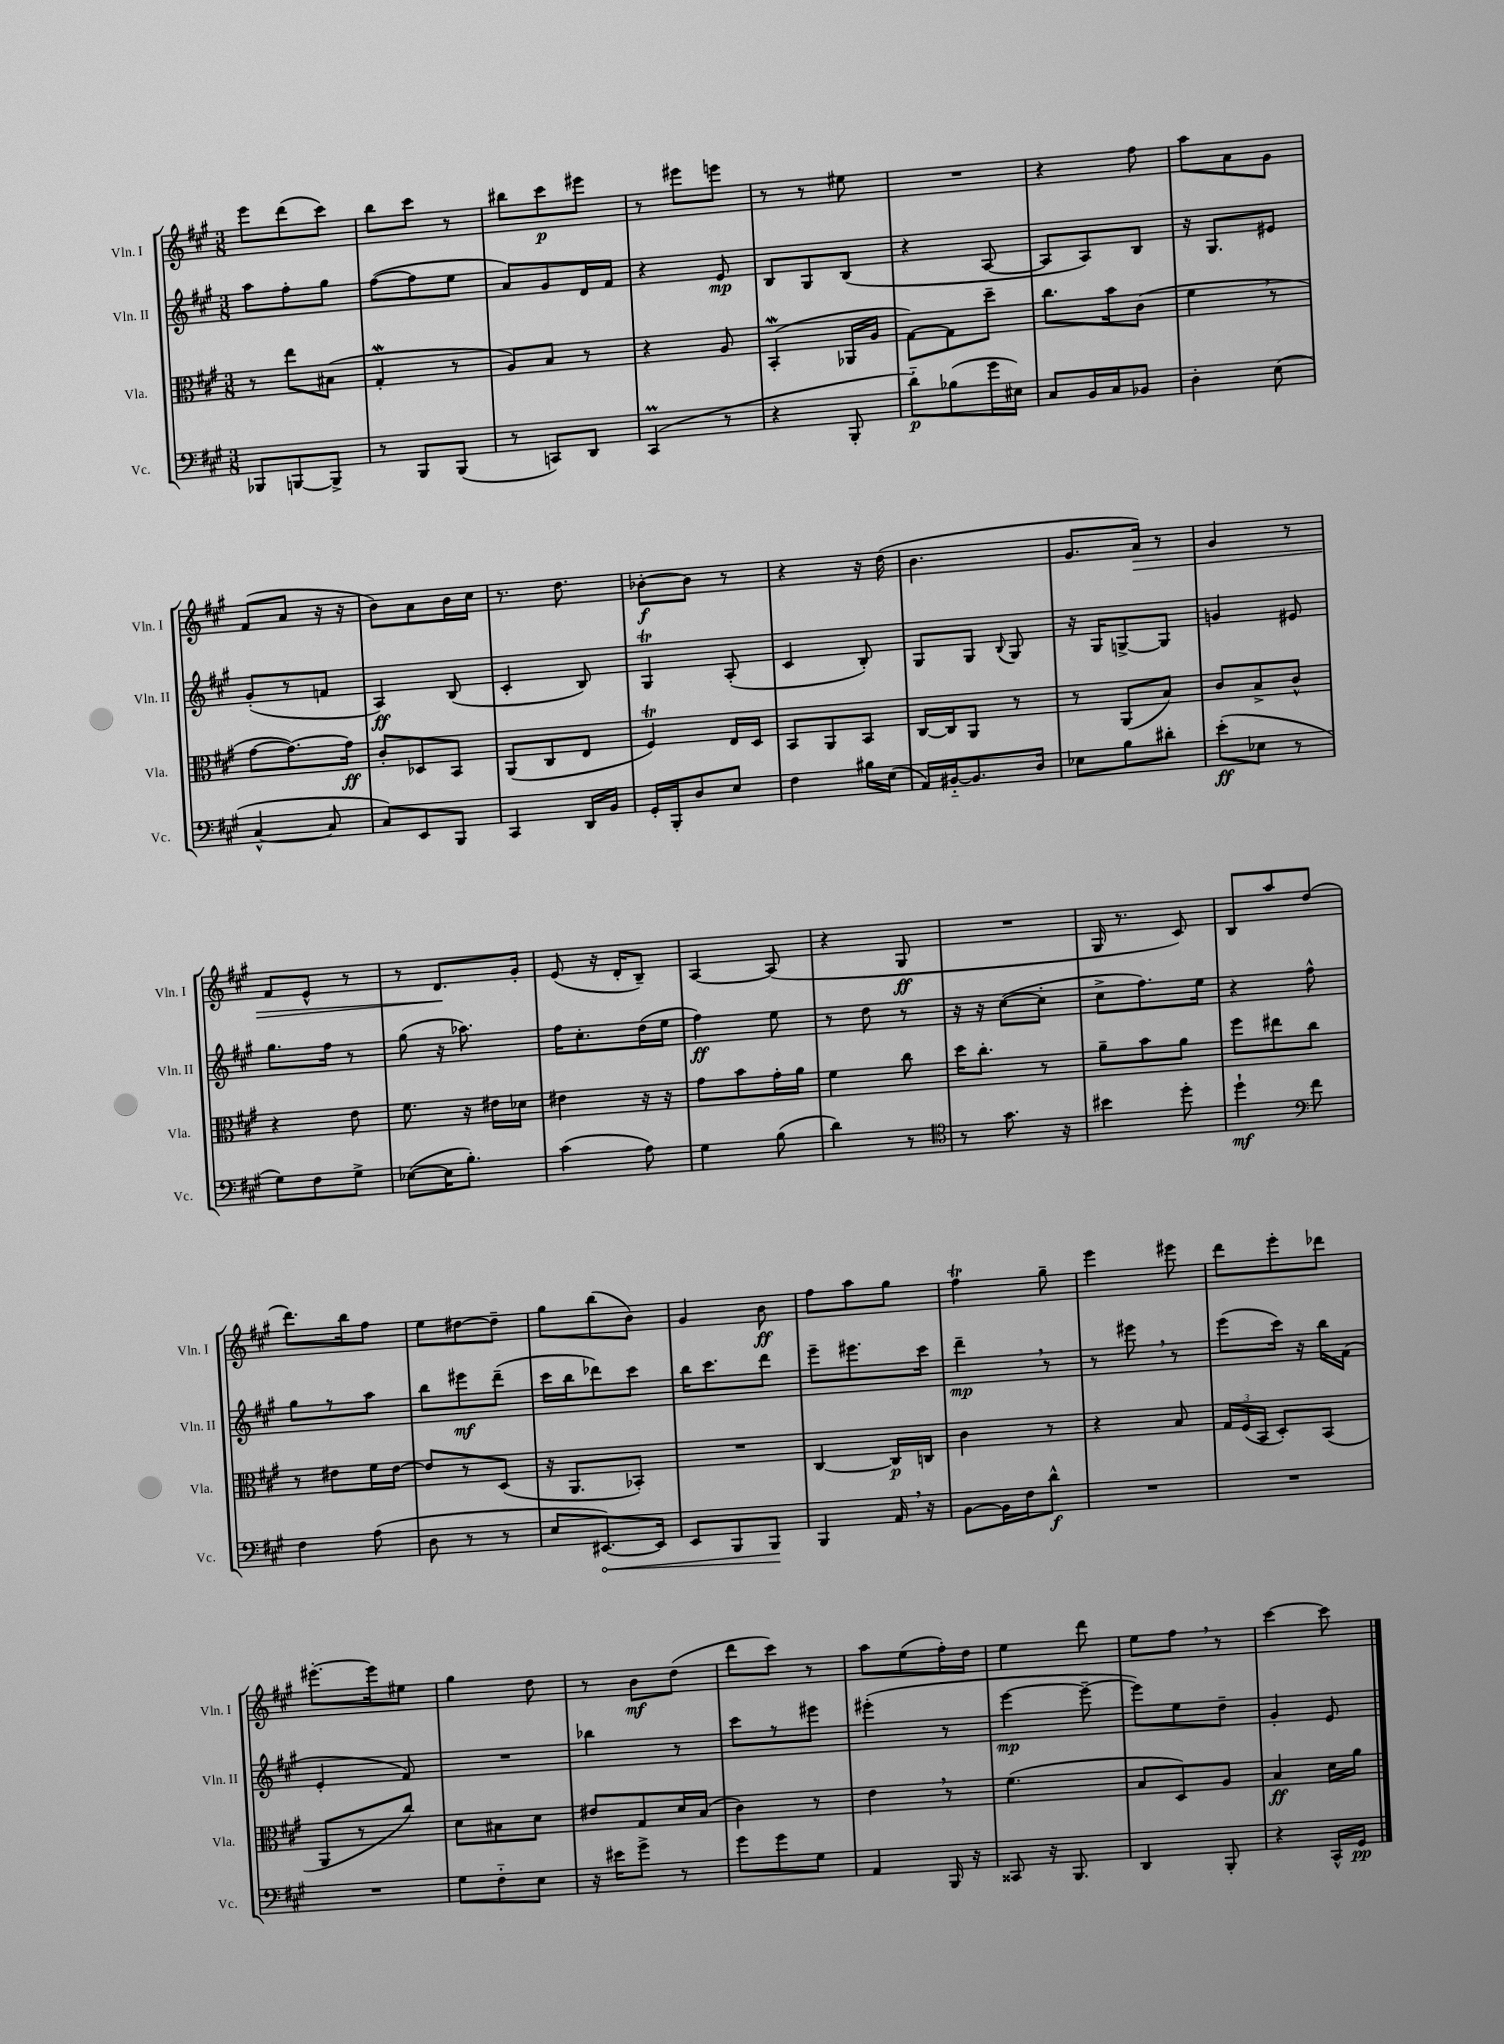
<<
\new StaffGroup <<
\new Staff = "s0" \with { instrumentName = "Vln. I" shortInstrumentName = "Vln. I" } {
    \clef treble \key a \major \numericTimeSignature \time 3/8
    \autoBeamOff e'''8[ d'''8( cis'''8]) |
    b''8[ cis'''8] r8 |
    bis''8[ cis'''8\p eis'''8] |
    r8 eis'''8[ e'''8] |
    r8 r8 eis''8 |
    R4. |
    r4 fis''8 |
    a''8[ a'8 gis'8] |
    fis'8[( a'8] r16 r16 |
    b'8[) a'8 b'16 cis''16] |
    r8. d''8. |
    bes'8[~-.\f bes'8] r8 |
    r4 r16 d''16( |
    b'4. |
    gis'8.[ a'16]\>) r8 |
    gis'4 r8 |
    fis'8[ e'8]-^ r8 |
    r8 d'8.[\! gis'16]-. |
    e'8( r16 d'16[-. b8]--) |
    a4~ a8( |
    r4 gis8\ff |
    R4. |
    gis16 r8. cis'8) |
    b8[ a''8 d''8]( |
    d'''8.[) b''16 fis''8] |
    e''8[ dis''8~ dis''8]-- |
    gis''8[ b''8( b'8]) |
    gis'4 b'8\ff |
    fis''8[ a''8 gis''8] |
    fis''4\trill gis''8-- |
    e'''4 eis'''8 |
    d'''8[ e'''8-. des'''8] |
    eis'''8.[~-. eis'''16 eis''8] |
    gis''4 d''8 |
    r8 b'8[\mf d''8]( |
    d'''8[ cis'''8]) r8 |
    a''8[ e''8( fis''16-.) d''16] |
    e''4 d'''8 |
    e''8[ fis''8] \breathe r8 |
    cis'''4~ cis'''8 \bar "|." |
}
\new Staff = "s1" \with { instrumentName = "Vln. II" shortInstrumentName = "Vln. II" } {
    \clef treble \key a \major \numericTimeSignature \time 3/8
    \autoBeamOff a''8[ fis''8-. gis''8] |
    fis''8[~( fis''8 e''8] |
    a'8[) gis'8 d'16 fis'16] |
    r4 e'8\mp |
    b8[ gis8 b8]( |
    r4 a8~ |
    a8[ a8) b8] |
    r16 gis8.[ eis'8] |
    gis'8[-.( r8 f'8] |
    a4\ff) b8( |
    cis'4-. b8) |
    gis4\trill a8-.( |
    cis'4 b8-.) |
    gis8[ gis8] \appoggiatura { b8 } gis8 |
    r16 gis16[ g8~-> g8] |
    g'4 eis'8 |
    gis''8.[ fis''16] r8 |
    gis''8( r16 aes''8.) |
    fis''16[ cis''8.-. d''16( e''16] |
    fis''4\ff) e''8 |
    r8 d''8 r8 |
    r16 r16 cis''8[~( cis''8]-. |
    cis''8[-> fis''8.) e''16] |
    r4 fis''8-^ |
    gis''8[ r8 a''8] |
    b''8[ eis'''8\mf d'''8]--( |
    cis'''16[ b''16 des'''8) cis'''8] |
    b''16[ cis'''8. d'''8] |
    e'''8[-- eis'''8. cis'''16] |
    d'''4--\mp \breathe r8 |
    r8 eis'''8 \breathe r8 |
    e'''8[( cis'''16]) r16 b''16[ fis'16]( |
    e'4-. fis'8) |
    R4. |
    bes''4 r8 |
    cis'''8[ r8 eis'''8] |
    eis'''4-.( r8 |
    e'''4~\mp e'''8~-- |
    e'''8[) e''8 d''8]-- |
    gis'4-. e'8 \bar "|." |
}
\new Staff = "s2" \with { instrumentName = "Vla." shortInstrumentName = "Vla." } {
    \clef alto \key a \major \numericTimeSignature \time 3/8
    \autoBeamOff r8 e''8[ bis8]( |
    gis4-.\mordent r8 |
    a8[) b8] r8 |
    r4 a8 |
    b,4-.\mordent( aes,16[ a16] |
    gis8[~) gis8 d''8]-- |
    cis''8.[ b'16 cis'8]( |
    fis'4 \breathe r8 |
    gis'8[~ gis'8.~) gis'16]\ff |
    cis'8[-. des8 b,8] |
    a,8[( cis8 e8] |
    fis4\trill) e16[ d16] |
    b,8[ a,8 b,8] |
    cis16[~ cis16 a,8] r8 |
    r8 a,8[( b8]) |
    cis'8[ b8-> cis'8]-^ |
    r4 e'8 |
    fis'8. r16 eis'16[ des'16] |
    eis'4 r16 r16 |
    gis'8[ b'8 gis'16-. a'16] |
    fis'4 cis''8 |
    d''16[ cis''8.]-. r8 |
    a'8[-- b'8 a'8] |
    fis''8[ eis''8 cis''8] |
    r8 eis'8[ fis'16 eis'16]~ |
    eis'8[ r8 d8]( |
    r16 a,8.[ bes,8]-.) |
    R4. |
    cis4~ cis16[\p c16] |
    cis'4 r8 |
    r4 b8 |
    \tuplet 3/2 { gis16[ fis16( b,16] } d8[-.) b,8]( |
    a,8[ r8 cis''8]) |
    d'8[ bis8 d'8] |
    eis'8[ gis8 d'16 b16]( |
    cis'4) r8 |
    e'4 \breathe r8 |
    fis'4.( |
    b8[ d8) a8] |
    b4\ff d'16[ a'16] \bar "|." |
}
\new Staff = "s3" \with { instrumentName = "Vc." shortInstrumentName = "Vc." } {
    \clef bass \key a \major \numericTimeSignature \time 3/8
    \autoBeamOff bes,,8[ b,,8~ b,,8]-> |
    r8 b,,8[ b,,8]( |
    r8 c,8[) d,8] |
    cis,4\prall( r8 |
    r4 b,,8-. |
    d'8[-_\p) bes8( gis'16 eis16]) |
    cis8[ b,16 cis16 bes,8] |
    d4-. e8( |
    cis4~-^ cis8 |
    cis8[) e,8 b,,8] |
    cis,4 d,16[ b,16] |
    gis,16[-. b,,16-. d8 e8] |
    fis4 bis16[ e16]( |
    a,16[) bis,16~-_ bis,8. d16] |
    ees8[ b8 dis'8]-. |
    e'8[-.\ff( ees8] r8 |
    gis8[) fis8 gis8]-> |
    ees8[~( ees16 b8.]-.) |
    cis'4( a8) |
    gis4 b8( |
    d'4) r8 |
    \clef tenor r8 gis'8. r16 |
    bis'4 d''8-. |
    d''4-!\mf \clef bass fis'8 |
    fis4 a8( |
    d8 r8 r8 |
    e8[ \once \override Hairpin.circled-tip = ##t eis,8.~\<) eis,16] |
    e,8[ b,,8 b,,8]\! |
    b,,4 a,16 \breathe r16 |
    b,8[~ b,16 fis16 d'8]-^\f |
    R4. |
    R4. |
    R4. |
    gis8[ fis8-_ e8] |
    r16 eis'16[ gis'8]-> r8 |
    gis'8[ gis'8 gis8] |
    a,4 b,,16 r16 |
    cisis,8 r16 b,,8. |
    d,4 b,,8-. |
    r4 cis,16[-^ gis,16]\pp \bar "|." |
}
>>
>>
\layout { \context { \Score \remove "Bar_number_engraver" } }
